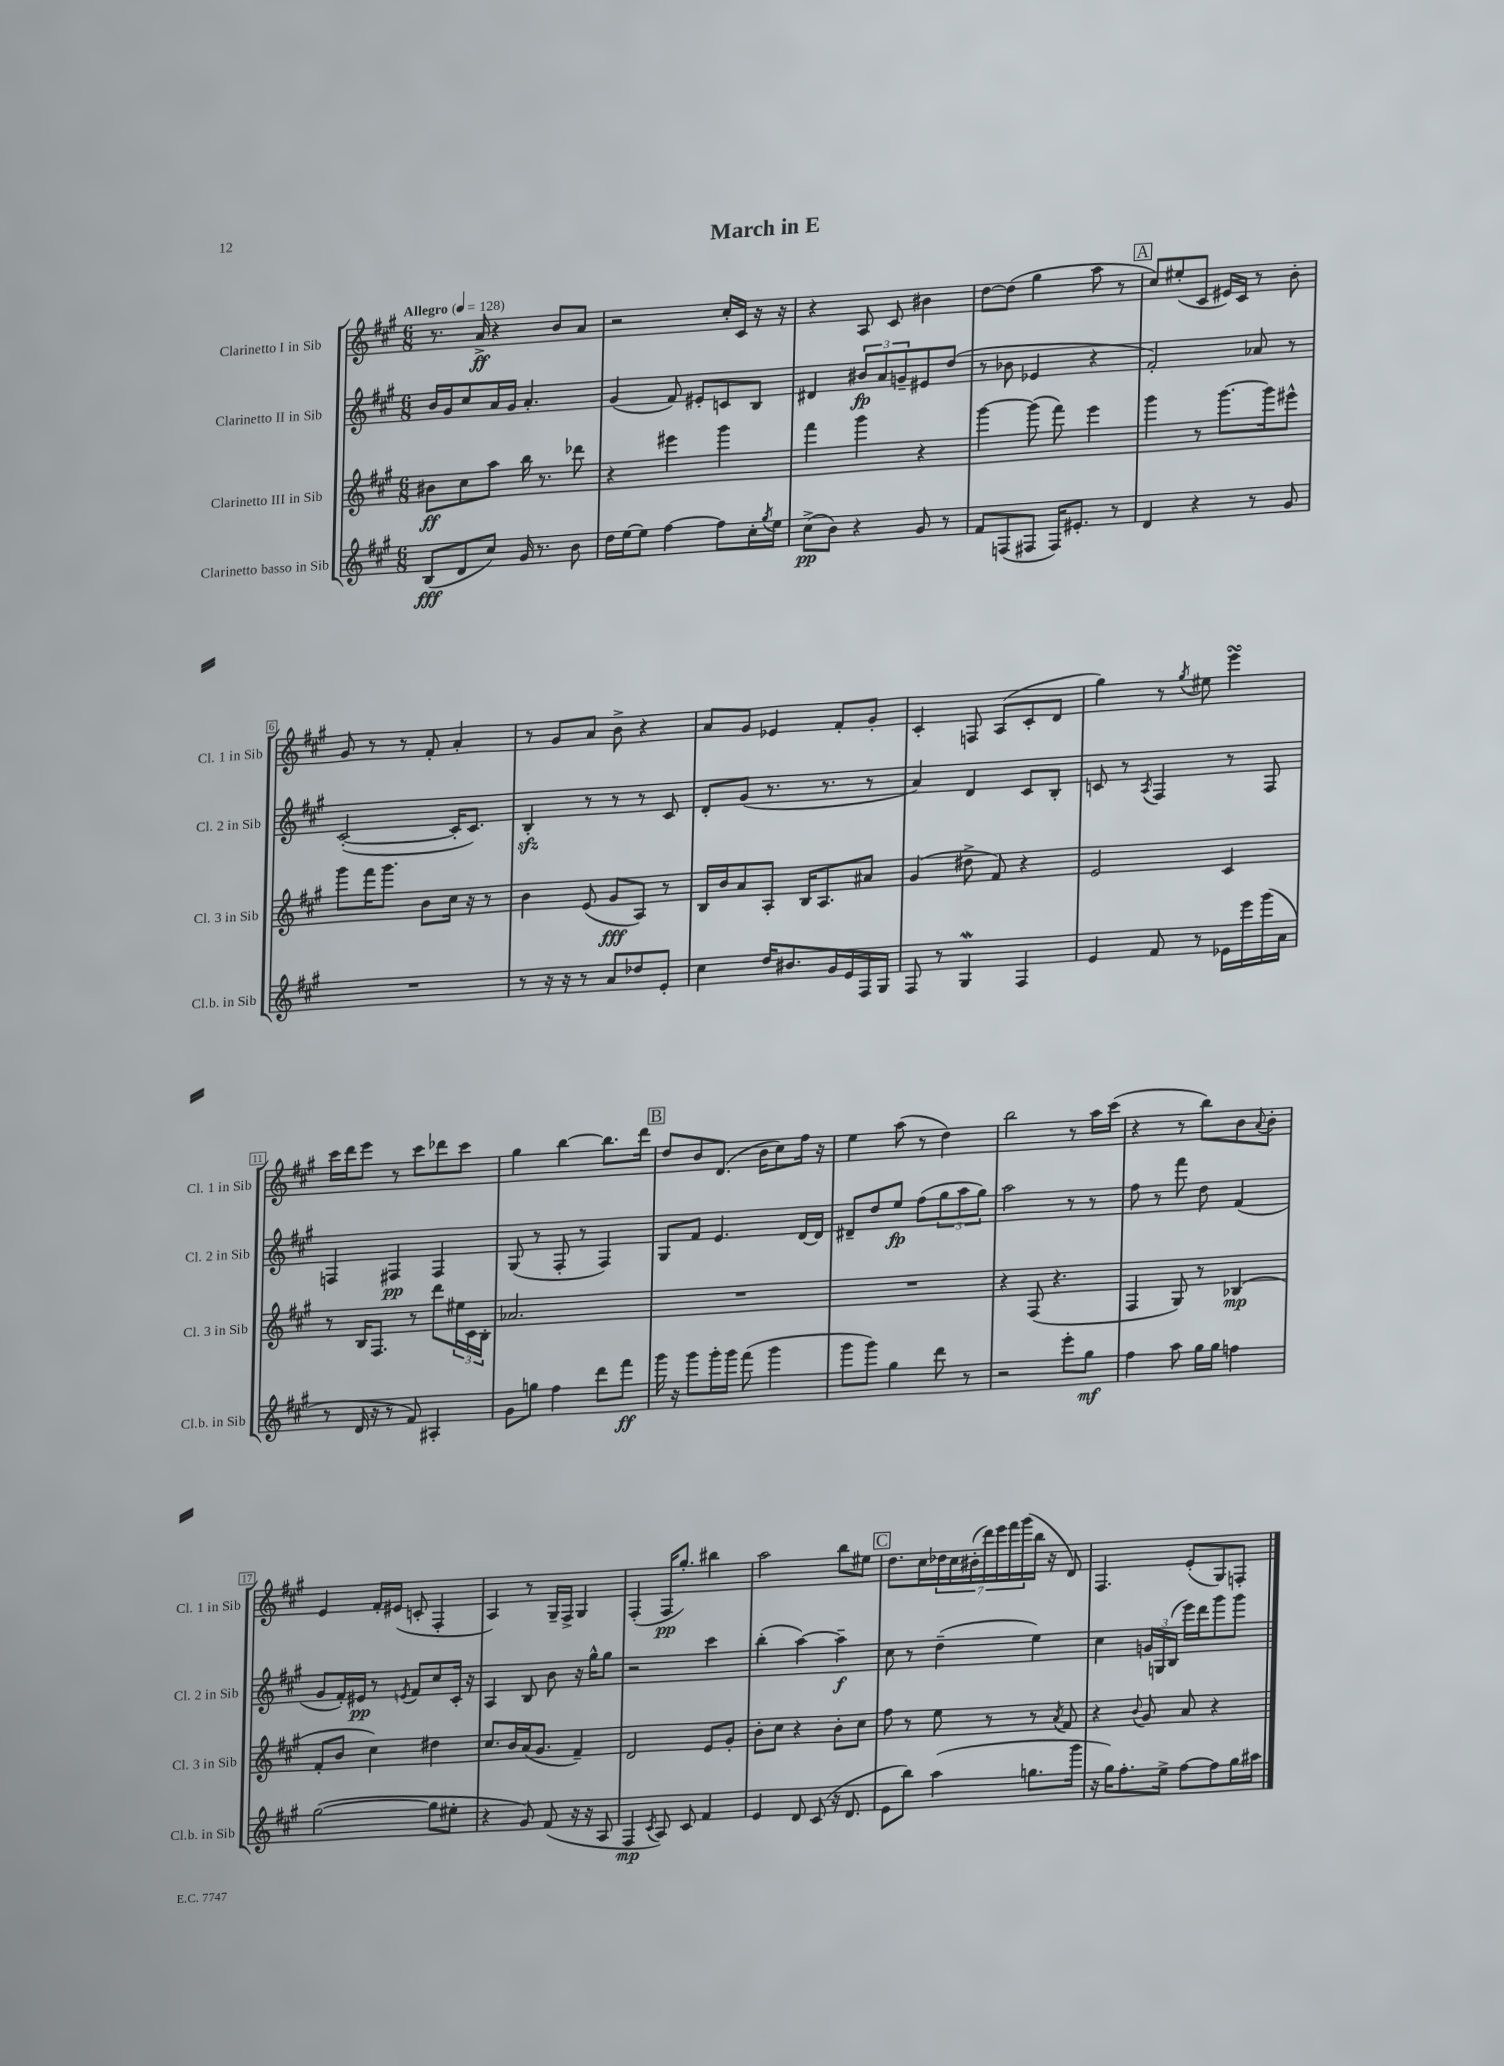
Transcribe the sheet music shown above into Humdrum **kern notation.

**kern	**kern	**kern	**kern
*staff4	*staff3	*staff2	*staff1
*clefG2	*clefG2	*clefG2	*clefG2
*k[f#c#g#]	*k[f#c#g#]	*k[f#c#g#]	*k[f#c#g#]
*M6/8	*M6/8	*M6/8	*M6/8
*MM128	*MM128	*MM128	*MM128
(8B	8b#	16b	8.r
.	.	16g#	.
8d	8cc#	8cc#	.
.	.	.	16a^
8cc#)	8aa	16a	4r
.	.	16g#	.
16g#	16bb	4.a'	.
8.r	8.r	.	.
.	.	.	8b
8b	8ddd-	.	8a
=	=	=	=
16dd	4r	(4g#	2r
[16ee	.	.	.
8ee]	.	.	.
[4ff#	4eee#	8f#)	.
.	.	8e#'	.
8ff#]	4ggg#	8c	16cc#'
.	.	.	16c#
16cc#'	.	8B	16r
8qgg#	.	.	.
16ee	.	.	16r
=	=	=	=
(8cc#^	4fff#	4d#	4r
8b)	.	.	.
4r	4ggg#	12b#	8A
.	.	12a	.
.	.	.	8c#
.	.	12g~	.
8g#	4r	8e#	4b#
8r	.	(8dd	.
=	=	=	=
8f#	[4ggg#	8r	[8dd
(8F	.	8b-	(8dd]
8F#	(8ggg#]	4e-	4gg#
16F#)	8fff#)	.	.
8.e#'	.	.	.
.	4eee	4r	8aa
8r	.	.	8r
=	=	=	=
4d	4ggg#	2f#')	8cc#)
.	.	.	(8ee#'
4r	8r	.	8c#
.	[8.ggg#	.	16e#)
.	.	.	16c#
8r	.	8a-	8r
.	16ggg#]	.	.
8g#	8eee#^^	8r	8b'
=	=	=	=
2.r	8ggg#	([2c#'	8g#
.	16fff#	.	8r
.	8.ggg#	.	.
.	.	.	8r
.	8b	.	8f#'
.	16cc#	16c#']	4a'
.	16r	8.c#)	.
.	8r	.	.
=	=	=	=
8r	4b	4B'	8r
16r	.	.	8g#
16r	.	.	.
8r	(8e	8r	8a
8a	8g#	8r	8b^
8dd-	8A)	8r	4r
8e'	8r	8c#	.
=	=	=	=
4cc#	16B	8d'	8a
.	16b	.	.
.	8a	(8g#	8g#
16dd	8A'	8.r	4e-
8.b#	.	.	.
.	16B	.	.
.	8.A	8.r	.
16g#	.	.	8f#'
16e	.	.	.
16F#	8a#	8r	8g#'
16G#	.	.	.
=	=	=	=
8F#	(4g#	4a)	4c#'
8r	.	.	.
4G#	8dd#^	4d	8F
.	8f#)	.	(8A
4F#	4r	8c#	8c#'
.	.	8B'	8d
=	=	=	=
4e	2e	8c	4gg#)
.	.	8r	.
.	.	8qA	.
8f#	.	4F#	8r
.	.	.	8qgg#
8r	.	.	8ee#
16e-	4c#	8r	4eee
16eee	.	.	.
(16ggg#	.	8F#	.
16a	.	.	.
=	=	=	=
8r	8r	4F	16ccc#
.	.	.	16ddd
16d	16B	.	8eee
16r	8.F#	.	.
8r	.	4F#	8r
8f#)	8r	.	8ccc#
4A#'	8ddd	4F#	8ddd-
.	24ee#	.	8ccc#
.	24c#	.	.
.	24B'	.	.
=	=	=	=
8g#	2.a-	(8G#	4gg#
8gg	.	8r	.
4ff#	.	8F#'	[4bb
.	.	8r	.
8ddd	.	4F#)	8.bb]
8fff#	.	.	.
.	.	.	16ddd
=	=	=	=
16ggg#	2.r	8G#	8dd
16r	.	.	.
8ggg#	.	8f#	8b
16ggg#'	.	4.e	(8.d
16ggg#	.	.	.
(8fff#	.	.	.
.	.	.	16b
4ggg#	.	.	8cc#)
.	.	[16d	16ff#
.	.	16d]	16r
=	=	=	=
8ggg#	2.r	8d#~	4ee
8ggg#)	.	8dd	.
4gg#	.	8ee	(8aa
.	.	(8ff#	8r
8ddd	.	12gg#	4dd)
.	.	12aa	.
8r	.	.	.
.	.	12gg#)	.
=	=	=	=
2r	4r	2aa	2bb
.	(8F#	.	.
.	4.r	.	.
8eee'	.	8r	8r
8gg#	.	8r	16aa
.	.	.	(16ccc#
=	=	=	=
4ff#	4F#	8ff#	4r
.	.	8r	.
8aa	8G#)	8fff#	8r
16gg#	8r	8dd	8bb)
16gg#	.	.	.
4ff	(4B-	(4f#	8b
.	.	.	8qqa
.	.	.	8b'
=	=	=	=
([2gg#	8f#'	8g#	4e
.	8b	16f#')	.
.	.	16e#	.
.	4cc#)	8r	16f#'
.	.	.	(16e#
.	.	8qe	.
.	.	8f#	8c'
8gg#]	4dd#	8cc#	4F#'
8ee#'	.	16c#'	.
.	.	16r	.
=	=	=	=
4r	8.cc#	4A	4A)
.	16b	.	.
8g#)	(16a	8B	8r
.	8.g#	.	.
(8f#	.	8b	16G#~
.	.	.	16F#^
16r	4f#~)	16r	4G#
16r	.	16gg#^^	.
8A	.	8gg#	.
=	=	=	=
4F#	2d	2r	(4F#'
8qc#	.	.	.
8A)	.	.	16F#
.	.	.	8.gg#')
8c#	.	.	.
4f#	8e	4ccc#	4bb#
.	8g#'	.	.
=	=	=	=
4e	8b'	(4bb'	2aa
.	8cc#	.	.
8d	4r	[4aa)	.
(8c#	.	.	.
16r	8b'	4aa~]	8bb
8.d	.	.	.
.	8cc#	.	8ee#
=	=	=	=
8e	8ff#	8cc#	8.dd
8bb)	8r	8r	.
.	.	.	16cc#
(4aa	8ee	(4dd~	28dd-
.	.	.	28cc#
.	.	.	(28b#'
.	.	.	28ddd)
.	8r	.	.
.	.	.	28eee
.	.	.	28fff#
.	.	.	(28ggg#
8.gg	8r	4ee)	16bb
.	.	.	16r
.	8qa	.	.
.	8f#	.	8d)
16ggg#	.	.	.
=	=	=	=
16r	4r	4cc#	4.F#
16gg#)	.	.	.
8.ff#'	.	.	.
.	8qqb	.	.
.	8g#	24g	.
.	.	24G	.
16ee^	.	.	.
.	.	(24B	.
[8ff#	8a	16eee)	(8e'
.	.	16ddd	.
8ff#]	4r	8ggg#	8G#)
16gg#	.	8ggg#	8F'
16aa#	.	.	.
==	==	==	==
*-	*-	*-	*-
